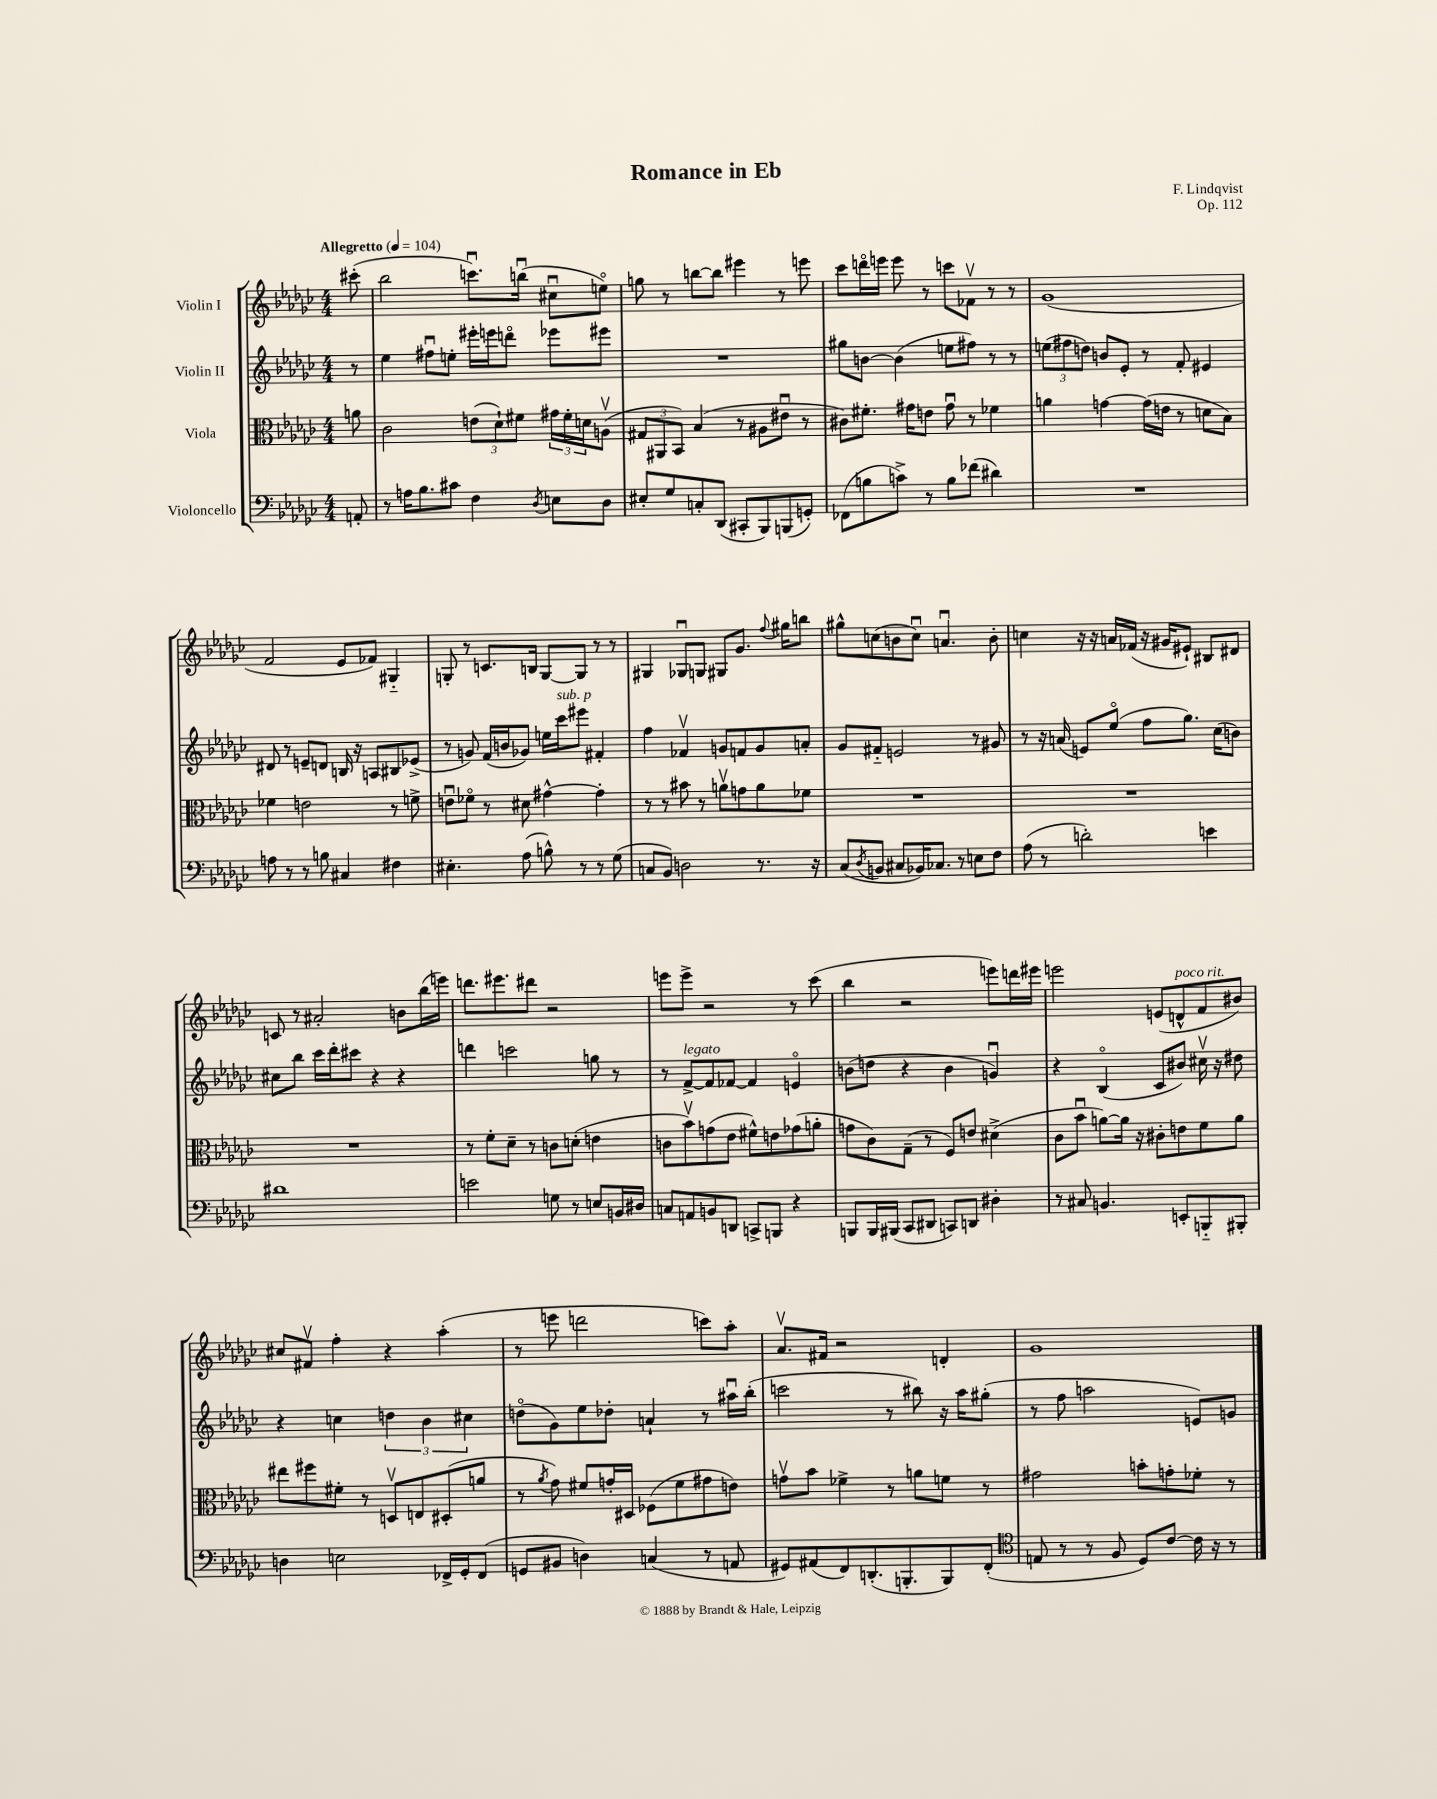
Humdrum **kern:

**kern	**kern	**kern	**kern
*staff4	*staff3	*staff2	*staff1
*clefF4	*clefC3	*clefG2	*clefG2
*k[b-e-a-d-g-c-]	*k[b-e-a-d-g-c-]	*k[b-e-a-d-g-c-]	*k[b-e-a-d-g-c-]
*M4/4	*M4/4	*M4/4	*M4/4
*MM104	*MM104	*MM104	*MM104
8AA'/	8a\	8r	(8ccc#'\
=	=	=	=
8r	2c-\	4ee-\	2bb-\
16A\LK	.	.	.
8.B-\	.	.	.
.	.	8ff#u\L	.
8c#\J	.	8ee'\J	.
4F\	(12e\L	16eee#'\LL	8.cccu\L)
.	.	16eee\J	.
.	12d-`\)	.	.
.	.	8dddo\J	.
.	12f#\J	.	.
.	.	.	(16bbu\Jk
8qD-/	.	.	.
8E\L	24g#\LL	8eee-\L	8cc#u\L
.	24f#'\	.	.
.	24d\J	.	.
8D-\J	(8Av\J	8eee#\J	8eeo\J)
=	=	=	=
8E#'/L	12G#/L	1r	8gg\
.	12AA#/	.	.
8G-/	.	.	8r
.	12BB-/J)	.	.
8C'/	(4B-/	.	[8bb\L
(8DD-/J	.	.	8bb\]J
8CC#'/L	8r	.	4eee#\
8BBB-/)	8A#\L	.	.
(8BBB/	8e#u\J	.	8r
8GG'/J)	8r	.	8eee\
=	=	=	=
(8FF-\L	8c#\L)	8gg#\L	8ccc-\L
8B\	8.f#'\J	[8b\J	16dddo\L
.	.	.	16eee\JJ
8c^\J)	.	(4b\]	8eee\
.	16g#\LK	.	.
8r	8e\J	.	8r
8B\L	8g#u\	8ee\L	8ccc\L
(8f-\J	8r	8ff#\J)	8f-v\J
4d#\)	4f-\	8r	8r
.	.	8r	8r
=	=	=	=
1r	4a\	(12ee\L	(1g-
.	.	12ff#\	.
.	.	12dd\J)	.
.	[4g\	8b/L	.
.	.	8e-'/J	.
.	(16g\]LL	8r	.
.	16e\JJ	.	.
.	8r	8f'/	.
.	8d\L	4e#/	.
.	8B-\J)	.	.
=	=	=	=
8A\	4f-\	8d#/	2f/
8r	.	8r	.
8r	2e\	8e~/L	.
8B\	.	8d/J	.
4C#/	.	16B/	8e-/L
.	.	16r	.
.	.	8A/L	8f-/J)
4F#\	8r	8B#/	4G#'~/
.	8f^\	(8e-^/J	.
=	=	=	=
4.E#'\	8eu\L	8r	8G'/
.	8f-o\J	8g/)	8r
.	8r	(16f/LL	8.c/L
.	.	16b/J	.
(8A-\	8d#\	8g-/J)	.
.	.	.	16B/Jk
8B^^\)	[4g#^^\	16ee\LL	[8G/L
.	.	16ccc-\J	.
8r	.	8eee#\J	8G/]J
8r	4g#'\]	4f#'/	8r
(8G-\	.	.	8r
=	=	=	=
8C/L	8r	4ff\	4G#/
8BB-/J)	8r	.	.
2D\	8b#\	4f-v/	8G-u/L
.	8r	.	8G/J
.	8av\L	8g/L	8G#/L
.	8g\	8f/	8.g-/J
8.r	8a\	8g/	.
.	.	.	8qqff/
.	.	.	16gg#\LK
.	8f-\J	8a'/J	8bb\J
16r	.	.	.
=	=	=	=
(8C-/L	1r	8g-/L	8gg#^^\L
8qD-/	.	.	.
8BB/J	.	8f#'~/J	(8cc\
8C#/L	.	2e/	8b\
16BB-/K)	.	.	8ccu\J)
8.C-/J	.	.	.
.	.	.	4.au/
8r	.	.	.
8E\L	.	8r	.
8F\J	.	8g#/	8b'\
=	=	=	=
(8A-\	1r	8r	4cc\
8r	.	16r	.
.	.	(16a/	.
2d'\)	.	8e/L)	16r
.	.	.	16r
.	.	(8ee-o/J	16a/LL
.	.	.	(16f-/JJ
.	.	8ff\L	16r
.	.	.	16g#/LK
.	.	8.gg-\J)	8e#`/J)
4e\	.	.	8B#/L
.	.	(16cc-\LK	.
.	.	8b\J)	8d#/J
=	=	=	=
1d#	1r	8cc#\L	8c/
.	.	8bb-\J	8r
.	.	16ccc-\LL	2a#'/
.	.	16ddd-'\J	.
.	.	8ccc#\J	.
.	.	4r	.
.	.	4r	8b\L
.	.	.	(16bb-\L
.	.	.	16eee\JJ)
=	=	=	=
2e\	8r	4ddd\	8.ddd\L
.	8f'\L	.	.
.	.	.	8.eee#\
.	8d-~\J	2ccc\	.
.	8r	.	8ddd#\J
8G\	8c\L	.	2r
8r	(8d'\J	.	.
8E/L	4e\	8gg\	.
16BB/L	.	8r	.
16D#/JJ	.	.	.
=	=	=	=
8C/L	8c\L	8r	8eee\L
8AA/	8b-v\)	[8f^/L	8eee^\J
8BB/	(8g\	8f/]	2r
8DD/J	8e-\J	[8f-/J	.
8CC^/L	8f#^^\L)	4f-/]	.
8BBB/J	8e\	.	.
4r	(8g-\	4eo/	8r
.	8a'\J	.	(8ccc-\
=	=	=	=
8BBB/L	8g\L	(8b\L	4bb-\
16BBB/L	8c-\)	8dd\J	.
(16BBB#/JJ	.	.	.
8CC-/L	(8G-~\J	4r	2r
8DD#/J	8r	.	.
8CC/L)	8F/L)	4b\	.
8DD/J	8e/J	.	.
4D#'\	(4d#^\	4gu/)	8eee\L)
.	.	.	16ddd\L
.	.	.	16eee#\JJ
=	=	=	=
8r	8c-\L	4r	2eee\
8C#/	8b-u\J	.	.
4.BB/	[8a\L)	(4B-o/	.
.	16a\]Jk	.	.
.	16r	.	.
.	8c#'\L	8c-/L	(8e/L
8EE'/L	8e\	8b#/J)	8d^^/
8BBB'~/	8f\	16cc#v\	8f/
.	.	16r	.
8BBB#'/J	8a\J	8dd#\	8b#/J)
=	=	=	=
4D\	8ee#\L	4r	8cc#/L
.	8ff#\	.	8f#v/J
2E\	8f#'\J	4cc\	4ff'\
.	8r	.	.
.	8Dv/L	6dd\	4r
.	8E/	.	.
.	.	6b-\	.
16FF-^/LL	(8D#'/	.	(4aa-'\
16GG-'/J	.	.	.
.	.	6cc#\	.
(8FF-/J	8a/J	.	.
=	=	=	=
8GG/L	8r	(8ddo\L	8r
.	8qa-/	.	.
8BB#/J	8g-\)	8g-\)	8eee\
4D\)	8f#/L	8ee-\	2ddd\
.	16g'/L	8dd-'\J	.
.	16D#/JJ	.	.
(4C/	(8F-\L	4a`/	.
.	8f#\	.	.
8r	8g#\	8r	8ccc\L)
8AA/	8e\J)	16aa#u\LL	8aa-'\J
.	.	(16bb-'\JJ	.
=	=	=	=
8GG#/L)	8gv\L	2ccc\	8.a-v/L
(8AA#/	8b-\J	.	.
.	.	.	16f#/Jk
8FF/)	4f-^\	.	2r
(8.DD'/	.	.	.
.	8r	8r	.
8.BBB'/	.	.	.
.	8a\L	8bb#\)	.
8BBB/)	8f\J	16r	4d'/
.	.	16aa-\LK	.
(8FF'/J	8r	(8gg#'\J	.
=	=	=	=
*clefC4	*	*	*
8E/	2g#\	8r	1g-
8r	.	8ff\	.
8r	.	2aa\	.
8F/	.	.	.
8D-/L)	8b'\L	.	.
[8c-/J	8g'\	.	.
16c-\]	8f-'\J	8e/L)	.
16r	.	.	.
8r	8r	8g/J	.
==	==	==	==
*-	*-	*-	*-
